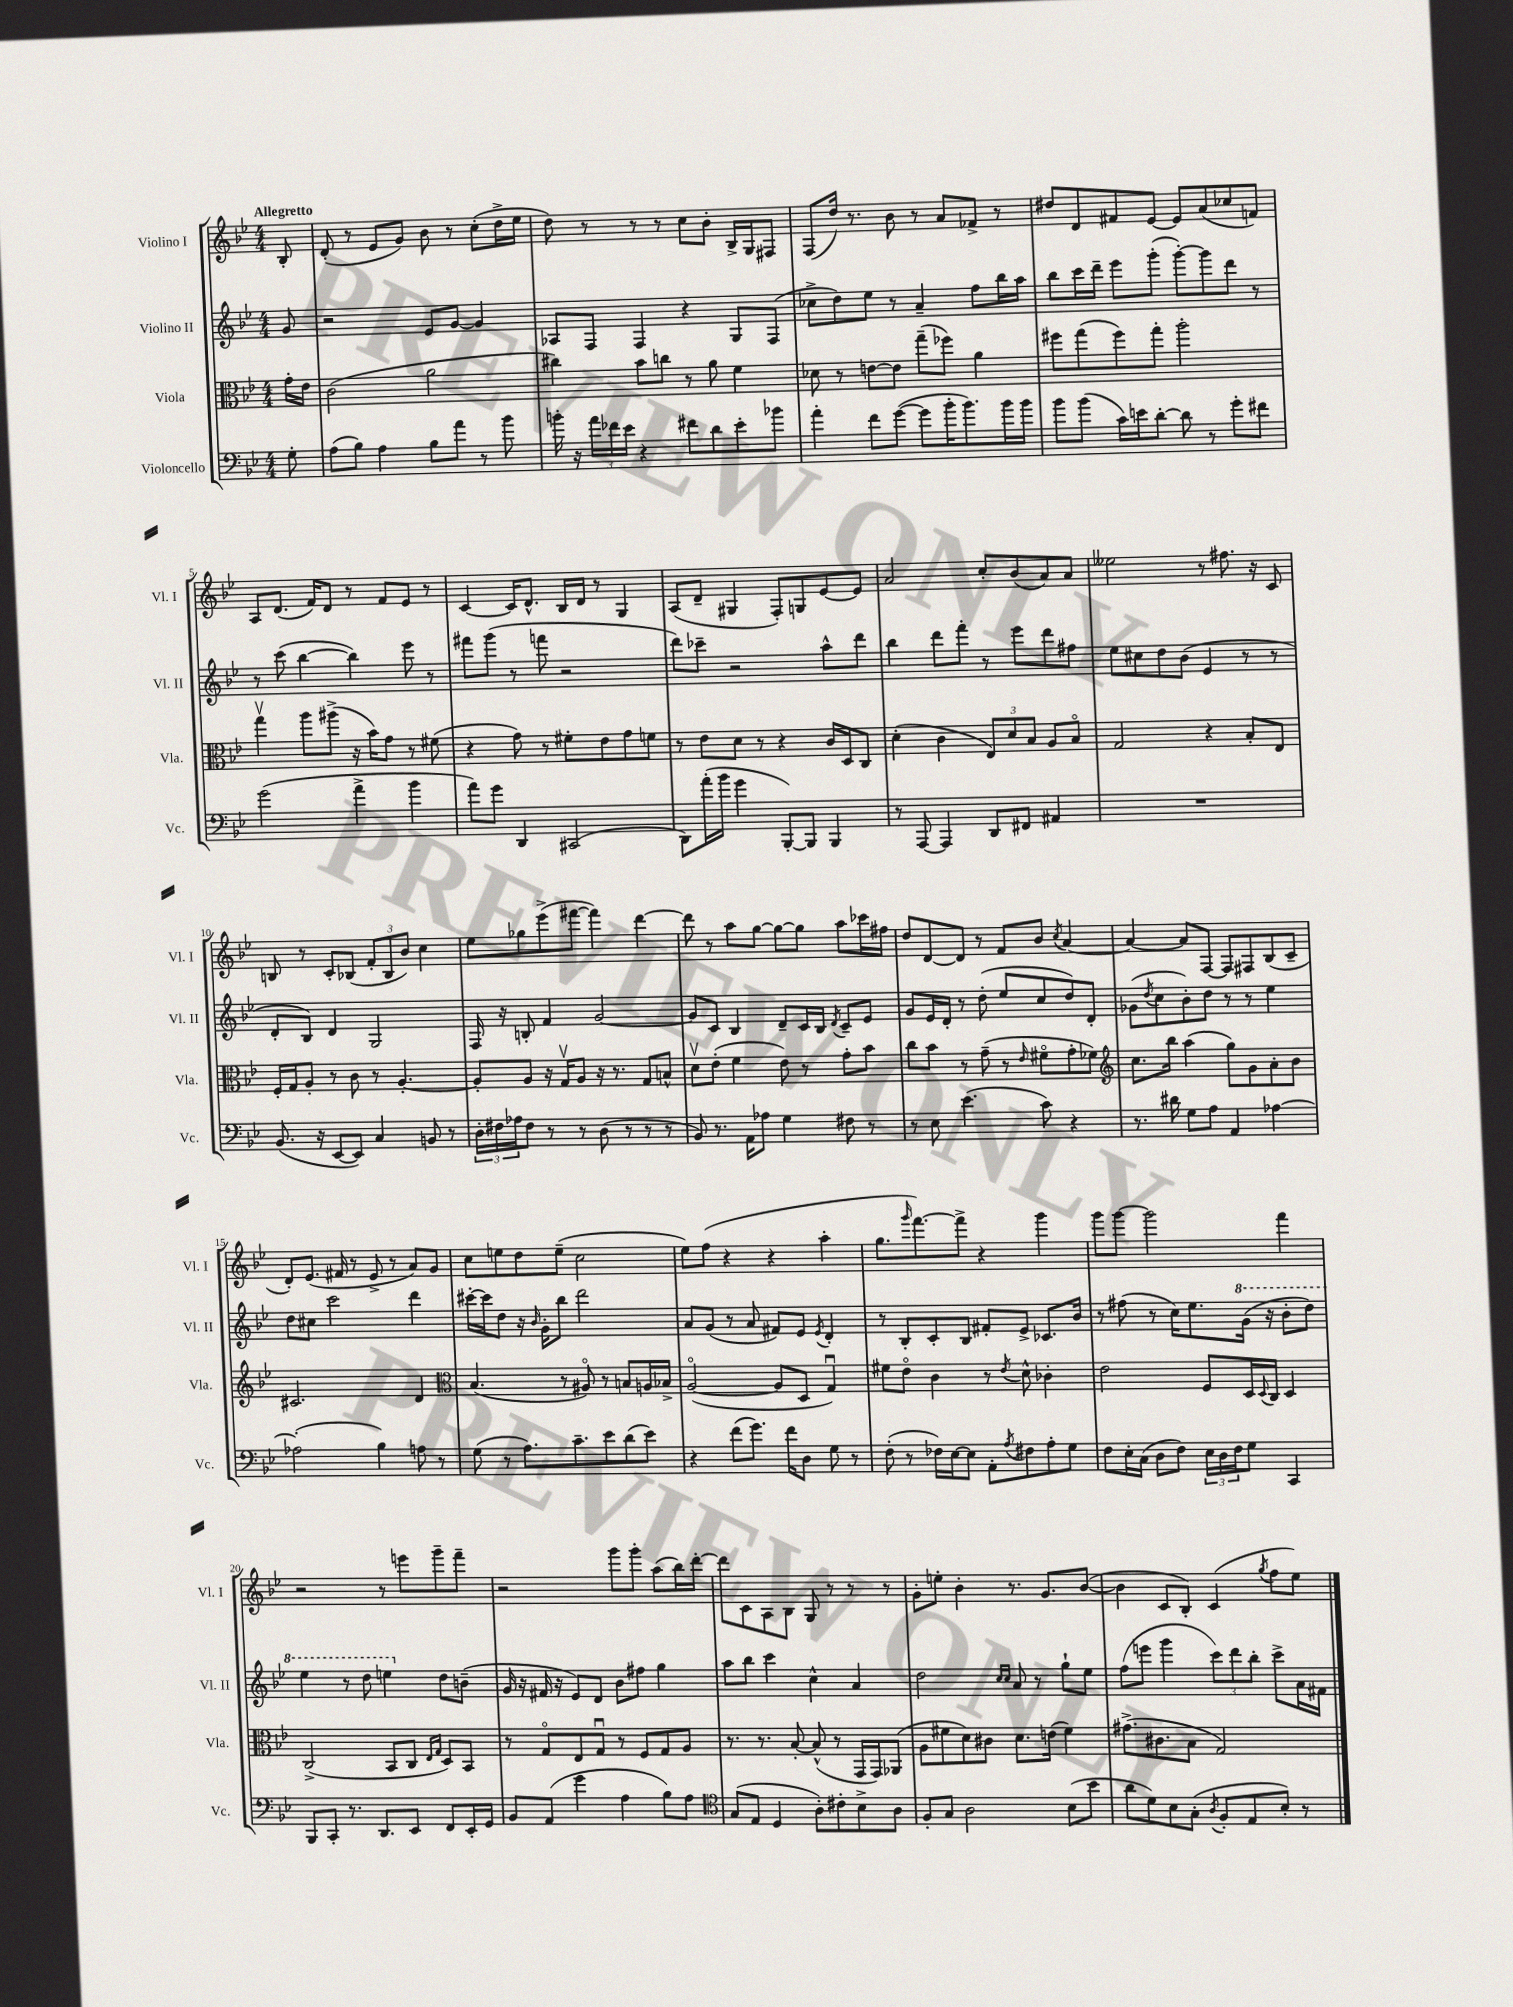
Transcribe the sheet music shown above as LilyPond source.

<<
\new StaffGroup <<
\new Staff = "s0" \with { instrumentName = "Violino I" shortInstrumentName = "Vl. I" } {
    \clef treble \key bes \major \numericTimeSignature \time 4/4 \partial 8 \tempo "Allegretto"
    bes8-. |
    d'8-.( r8 ees'8 g'8) bes'8 r8 c''8-.( d''16-> ees''16 |
    d''8) r8 r8 r8 c''8 bes'8-. bes16-> g16 fis8 |
    f8( d''16) r8. bes'8 r8 a'8 fes'8-> r8 |
    dis''8 d'8 fis'8 ees'8~ ees'8 a'8( ces''8 f'8) |
    a8 d'8.( f'16) d'8 r8 f'8 ees'8 r8 |
    c'4~ c'16 d'8.-^ bes16 d'16 r8 g4 |
    a8( d'8-- gis4 f8-.) g8 ees'8~ ees'8 |
    a'2 c''8-. bes'8( a'8) a'8 |
    eeses''2 r8 fis''8. r16 c'8 |
    b8 r8 c'8-. bes8( \tuplet 3/2 { f'8-. bes8 bes'8) } c''4 |
    ees''8 ges''8 ees'''8->( fis'''8~ fis'''4) d'''4~ |
    d'''8 r8 a''8 g''8~ g''8~ g''8 a''8 ces'''16 fis''16 |
    d''8 d'8~ d'8 r8 f'8 bes'8 \acciaccatura { c''8 } a'4~ |
    a'4~ a'8 f8~ f8 fis8 bes8( c'8-- |
    d'8-.) ees'8.( fis'16 r8 ees'8-> r8 a'8) g'8 |
    c''8 e''8 d''8 e''8--( c''2 |
    ees''8) f''8( r4 r4 a''4-. |
    g''8. \grace { g'''16 } f'''8.~) f'''8-> r4 g'''4 |
    g'''8 g'''8~ g'''2 f'''4 |
    r2 r8 e'''8 g'''8-- f'''8-- |
    r2 g'''8 g'''8-. a''8( bes''16) d'''16~-. |
    d'''8 c'8 a8 bes8 g8 r8 r8 r8 |
    g'8-. e''8-. bes'4-. r8. g'8. bes'8~( |
    bes'4 c'8 bes8-.) c'4( \acciaccatura { g''8 } f''8 ees''8) \bar "|." |
}
\new Staff = "s1" \with { instrumentName = "Violino II" shortInstrumentName = "Vl. II" } {
    \clef treble \key bes \major \numericTimeSignature \time 4/4 \partial 8
    g'8 |
    r2 ees'8 g'8~ g'4 |
    aes8 f8 f4 r4 g8 f8( |
    ces''8-> d''8) ees''8 r8 a'4-- f''8 bes''16 a''16 |
    bes''8 c'''16 d'''16-- ees'''8 g'''8-.( g'''8~-.) g'''8 d'''8 r8 |
    r8 c'''8( bes''4~ bes''4) ees'''8 r8 |
    fis'''8 g'''8( r8 f'''8 r2 |
    d'''8) ces'''8-- r2 a''8-^ d'''8 |
    bes''4 d'''8 f'''8-. r8 ees'''8 d'''8 fis''8 |
    ees''8 cis''8 d''8 bes'8( ees'4 r8 r8 |
    d'8-. bes8) d'4 g2 |
    f16 r16 b8-. f'4 g'2~ |
    g'8 c'8 bes4 d'8-- c'16 bes16 \acciaccatura { d'8 } c'8-- ees'8 |
    g'8 ees'16 d'16-. r8 d''8-.( ees''8 c''8 d''8) d'8-. |
    ges'8( \acciaccatura { d''8 } c''8 bes'8-.) d''8 r8 r8 ees''4 |
    d''8 cis''8 c'''2 d'''4 |
    cis'''16~-. cis'''16 d''8 r16 \grace { bes'16 } g'16-. bes''8 d'''2 |
    a'8 g'8( r8 a'8 fis'8) ees'8 \acciaccatura { ees'8 } d'4-. |
    r8 bes8-. c'8-. bes8 fis'8-. ees'8-> ces'8. bes'16 |
    r8 fis''8( r8 c''16) ees''8. \ottava #1 g''16( r16 bes''8-. d'''8) |
    ees'''4 r8 d'''8 e'''4 \ottava #0 d''8 b'8--( |
    g'16 r16 fis'16 r16 ees'8) d'8 bes'8 fis''8 g''4 |
    a''8 bes''8 c'''4 c''4-^ a'4 |
    d''2 \grace { c''16 c''16 } a'8 r8 g''8-! ees''8 |
    f''8( e'''8 g'''4 \tuplet 3/2 { c'''8) d'''8 bes''8-. } c'''8-> a'16 fis'16 \bar "|." |
}
\new Staff = "s2" \with { instrumentName = "Viola" shortInstrumentName = "Vla." } {
    \clef alto \key bes \major \numericTimeSignature \time 4/4 \partial 8
    g'16-. ees'16 |
    c'2( a'2 |
    cis''4) bes'8 c''8 r8 a'8 f'4 |
    des'8 r8 e'8~ e'8 g''8--( fes''8) a'4 |
    fis''8 g''8( fis''8) g''8-. a''2-. |
    g''4\upbow a''8 ais''8->( r16 bes'16) g'8 r8 fis'8( |
    r4 g'8) r8 fis'8-. ees'8 g'8 f'8 |
    r8 ees'8 d'8 r8 r4 c'16 d16 c8 |
    d'4-.( c'4 \tuplet 3/2 { ees8) d'8 bes8 } a8 bes8\flageolet |
    g2 r4 bes8-. ees8 |
    f16-. g16 a8-. r8 c'8 r8 a4.~-. |
    a8-. a8 r16 g16\upbow a8 r16 r8. g8 b8-^ |
    d'8\upbow ees'8-.( f'4 ees'8) r8 g'8-. bes'8 |
    c''8 bes'8 r8 g'8--( r8 \grace { ees'16 } fis'8\flageolet g'8-. fes'8) |
    \clef treble c''8. bes''16 a''4( g''8) g'8 a'8-. bes'8 |
    cis'2. d'4 |
    \clef alto bes4.( r8 ais8\flageolet) r8 b8 a16 bes16-> |
    a2~\flageolet( a8 d8 g4\downbow) |
    fis'8 ees'8\flageolet c'4 r8 \acciaccatura { ees'8 } d'8-^ ces'4-. |
    ees'2 f8 d16 \appoggiatura { d8 } c16 d4 |
    c2->( bes,8 c8 \grace { ees16 g16 } d8) bes,8 |
    r8 g8\flageolet ees8 g8\downbow r8 f8 g8 a8 |
    r8. r8. bes8~-. bes8-^( r8 g,16 g,16) aes,8( |
    a8 fis'8 d'8) cis'8 d'8. e'16( fis'4) |
    gis'8.->( cis'8. bes8 g2) \bar "|." |
}
\new Staff = "s3" \with { instrumentName = "Violoncello" shortInstrumentName = "Vc." } {
    \clef bass \key bes \major \numericTimeSignature \time 4/4 \partial 8
    g8-. |
    a8( bes8) a4 bes8 a'8 r8 bes'8 |
    b'16-. r16 \tuplet 3/2 { a'16 fes'16 ees'16 } r4 fis'8 d'8 ees'8-. bes'8 |
    a'4-. f'8 g'8~( g'8 bes'16-. bes'8.) bes'16 bes'16 |
    bes'8 bes'8( c'16) e'16 d'8~-. d'8 r8 g'8-. fis'8 |
    g'2( a'4-> bes'4 |
    a'8) g'8 d,4 cis,2( |
    d,8) a'16-.( bes'16 g'4 bes,,8~-.) bes,,8 bes,,4 |
    r8 a,,8~ a,,4 d,8 fis,8 ais,4 |
    R1 |
    bes,8.( r16 ees,8~ ees,8) c4 b,8 r8 |
    \tuplet 3/2 { d16-. fis16 aes16 } fis8 r8 r8 d8( r8 r8 r8 |
    bes,8) r8. a,16 aes8 g4 fis8 r8 |
    r8 ees8 ees'4.( c'8) r4 |
    r8. dis'16 g8 a8 a,4 aes4~ |
    aes2-.( bes4) a8 r8 |
    g8( r8 a8.) c'8.-- ees'8 d'8( ees'8) |
    r4 f'8( g'8.) f'16 d8 g8 r8 |
    f8-.( r8 fes16) ees16~ ees8 a,8-. \acciaccatura { a8 } fis8 a8-. g8 |
    f8 ees16-. c16( d8 f8) \tuplet 3/2 { ees16 d16 f16 } g8 c,4 |
    bes,,8 c,8-. r8. d,8. ees,8 f,8 ees,16-. g,16 |
    bes,8 a,8( g'4 a4 bes8) a8 |
    \clef tenor g8( ees8 d4 a8-.) cis'8-. bes8-> a8 |
    f8-. g8 a2 bes8( bes'8 |
    a'8 d'8) bes8 g8-.( \acciaccatura { a8 } f8-. ees8 bes8-.) r8 \bar "|." |
}
>>
>>
